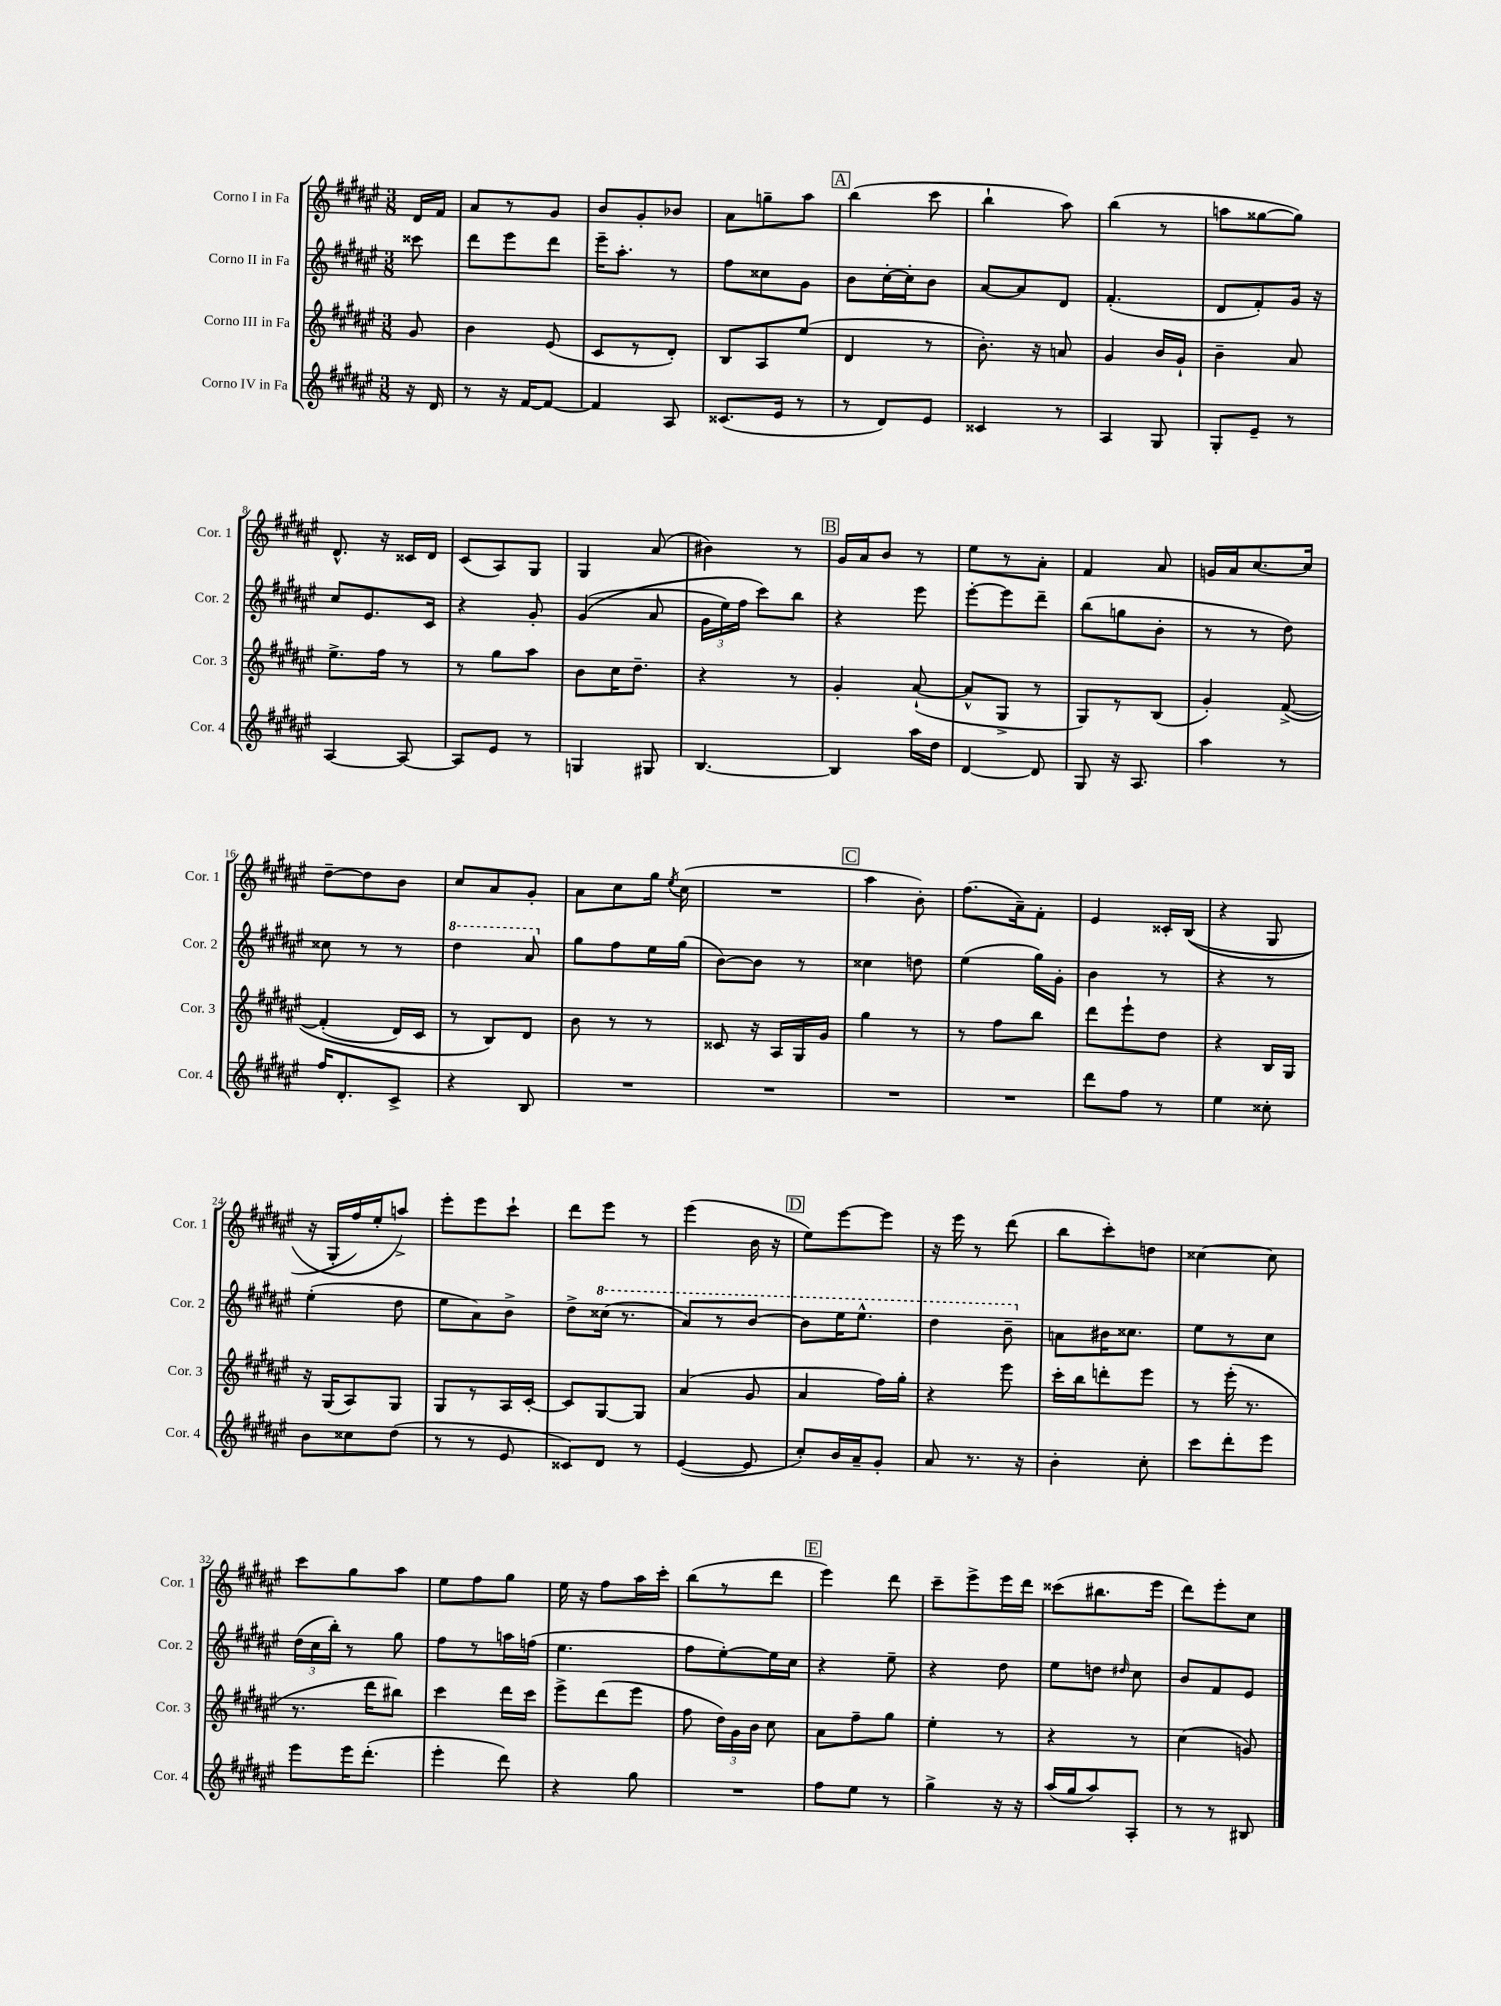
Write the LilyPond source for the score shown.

<<
\new StaffGroup <<
\new Staff = "s0" \with { instrumentName = "Corno I in Fa" shortInstrumentName = "Cor. 1" } {
    \clef treble \key fis \major \numericTimeSignature \time 3/8 \partial 8
    \autoBeamOff dis'16[ fis'16] |
    ais'8[ r8 gis'8] |
    b'8[ gis'8-. bes'8] |
    ais'8[ g''8-- ais''8] |
    \mark \markup { \box "A" } b''4( cis'''8 |
    b''4-! ais''8) |
    b''4( r8 |
    a''8[ gisis''8~ gisis''8]) |
    dis'8.-^ r16 cisis'16[ dis'16] |
    cis'8[( ais8) gis8] |
    gis4 ais'8( |
    bis'4) r8 |
    \mark \markup { \box "B" } gis'16[ ais'16 b'8] r8 |
    eis''8[ r8 ais'8]-. |
    fis'4 ais'8 |
    g'16[ ais'16 cis''8.~ cis''16] |
    dis''8[~-- dis''8 b'8] |
    cis''8[ ais'8 gis'8]-. |
    ais'8[ cis''8 gis''16] \acciaccatura { eis''8 } cis''16( |
    R4. |
    \mark \markup { \box "C" } ais''4 b'8-.) |
    fis''8.[( ais'16--) fis'8]-. |
    eis'4 cisis'16[-. b16](\( |
    r4 gis8 |
    r16 gis16[-. fis''16) eis''16-. a''8]->\) |
    eis'''8[-. eis'''8 cis'''8]-! |
    dis'''8[ eis'''8] r8 |
    eis'''4( b'16 r16 |
    \mark \markup { \box "D" } eis''8[) eis'''8~ eis'''8] |
    r16 eis'''16 r8 dis'''8( |
    b''8[ cis'''8-.) d''8] |
    cisis''4~ cisis''8 |
    cis'''8[ gis''8 ais''8] |
    eis''8[ fis''8 gis''8] |
    eis''16 r16 fis''8[ ais''16 cis'''16]-. |
    b''8[( r8 dis'''8] |
    \mark \markup { \box "E" } eis'''4) dis'''8 |
    cis'''8[-- eis'''8-> eis'''16 dis'''16] |
    cisis'''8[( bis''8. eis'''16] |
    dis'''8[) eis'''8-. cis''8] \bar "|." |
}
\new Staff = "s1" \with { instrumentName = "Corno II in Fa" shortInstrumentName = "Cor. 2" } {
    \clef treble \key fis \major \numericTimeSignature \time 3/8 \partial 8
    \autoBeamOff cisis'''8 |
    dis'''8[ eis'''8 dis'''8] |
    eis'''16[-- ais''8.]-. r8 |
    fis''8[ cisis''8 gis'8] |
    \mark \markup { \box "A" } b'8[ cis''16~-. cis''16-. b'8] |
    ais'8[~ ais'8 dis'8] |
    fis'4.-.( |
    dis'8[ fis'8-.) gis'16] r16 |
    cis''8[ eis'8. cis'16] |
    r4 gis'8-. |
    gis'4(\( ais'8 |
    \tuplet 3/2 { gis'16[ eis''16) fis''16] } cis'''8[\) b''8] |
    \mark \markup { \box "B" } r4 eis'''8 |
    eis'''8[~-. eis'''8 dis'''8]-- |
    b''8[( g''8 b'8]-. |
    r8 r8 dis''8) |
    cisis''8 r8 r8 |
    \ottava #1 dis'''4 ais''8 \ottava #0 |
    gis''8[ fis''8 eis''16 gis''16]( |
    b'8[~) b'8] r8 |
    \mark \markup { \box "C" } cisis''4 d''8 |
    eis''4( gis''16[) gis'16]-. |
    b'4 r8 |
    r4 r8 |
    eis''4-.( dis''8 |
    eis''8[ ais'8) b'8]-> |
    dis''8[-> \ottava #1 cisis'''16]( r8. |
    ais''8[) r8 b''8]~ |
    \mark \markup { \box "D" } b''8[ eis'''16 eis'''8.]-^ |
    dis'''4 b''8-- \ottava #0 |
    a'8[ bis'16 cisis''8.] |
    eis''8[ r8 cis''8] |
    \tuplet 3/2 { dis''16[( cis''16 b''16]-.) } r8 gis''8 |
    fis''8[ r8 a''16 f''16]( |
    eis''4. |
    fis''8[ eis''8~-.) eis''16 cis''16] |
    \mark \markup { \box "E" } r4 eis''8-- |
    r4 dis''8 |
    eis''8[ d''8] \grace { dis''16 } cis''8 |
    b'8[ fis'8 eis'8] \bar "|." |
}
\new Staff = "s2" \with { instrumentName = "Corno III in Fa" shortInstrumentName = "Cor. 3" } {
    \clef treble \key fis \major \numericTimeSignature \time 3/8 \partial 8
    \autoBeamOff gis'8 |
    b'4 eis'8( |
    cis'8[ r8 dis'8]-.) |
    b8[ ais8 eis''8]( |
    \mark \markup { \box "A" } dis'4 r8 |
    b'8.-.) r16 a'8 |
    gis'4 b'16[ gis'16]-! |
    b'4-- ais'8 |
    eis''8.[-> fis''16] r8 |
    r8 gis''8[ ais''8] |
    b'8[ cis''16 dis''8.]-- |
    r4 r8 |
    \mark \markup { \box "B" } gis'4-. ais'8~-!( |
    ais'8[-^ gis8]-> r8 |
    gis8[) r8 b8]( |
    gis'4-.) fis'8~->\( |
    fis'4-.( dis'16[) cis'16] |
    r8 b8[\) dis'8] |
    b'8 r8 r8 |
    cisis'8 r16 ais16[ gis16 gis'16] |
    \mark \markup { \box "C" } gis''4 r8 |
    r8 fis''8[ b''8] |
    dis'''8[ eis'''8-! dis''8] |
    r4 b16[ gis16] |
    r16 gis16[( ais8) gis8] |
    gis8[ r8 ais16 cis'16]~-. |
    cis'8[ gis8~ gis8] |
    ais'4( gis'8 |
    \mark \markup { \box "D" } ais'4 fis''16[) gis''16]-. |
    r4 eis'''8 |
    cis'''16[-. b''16 d'''8-. eis'''8] |
    r8 eis'''16-.( r8. |
    r8. dis'''16[ bis''8]) |
    cis'''4 dis'''16[ cis'''16] |
    eis'''8[-> dis'''8( eis'''8] |
    fis''8 \tuplet 3/2 { dis''16[) gis'16 b'16] } cis''8 |
    \mark \markup { \box "E" } ais'8[ fis''8-- gis''8] |
    eis''4-. r8 |
    r4 r8 |
    cis''4( g'8) \bar "|." |
}
\new Staff = "s3" \with { instrumentName = "Corno IV in Fa" shortInstrumentName = "Cor. 4" } {
    \clef treble \key fis \major \numericTimeSignature \time 3/8 \partial 8
    \autoBeamOff r16 dis'16 |
    r8 r16 fis'16[~ fis'8]~ |
    fis'4 ais8 |
    cisis'8.[( eis'16] r8 |
    \mark \markup { \box "A" } r8 dis'8[) eis'8] |
    cisis'4 r8 |
    ais4 gis8 |
    gis8[-. eis'8]-- r8 |
    ais4~ ais8~ |
    ais8[ eis'8] r8 |
    g4 gis8 |
    b4.~ |
    \mark \markup { \box "B" } b4 ais''16[ dis''16] |
    dis'4~ dis'8 |
    gis8 r16 ais8. |
    ais''4 r8 |
    fis''16[ dis'8.-. cis'8]-> |
    r4 b8 |
    R4. |
    R4. |
    \mark \markup { \box "C" } R4. |
    R4. |
    dis'''8[ fis''8] r8 |
    eis''4 cisis''8-. |
    b'8[ cisis''8 dis''8]( |
    r8 r8 eis'8 |
    cisis'8[) dis'8] r8 |
    eis'4~( eis'8 |
    \mark \markup { \box "D" } cis''8[-.) b'16 ais'16-- gis'8]-. |
    ais'8 r8. r16 |
    b'4-. cis''8-. |
    cis'''8[ dis'''8-. eis'''8] |
    eis'''8[ eis'''16 dis'''8.]-.( |
    eis'''4-. dis'''8) |
    r4 gis''8 |
    R4. |
    \mark \markup { \box "E" } fis''8[ eis''8] r8 |
    gis''4-> r16 r16 |
    ais''16[( gis''16 ais''8) ais8]-. |
    r8 r8 bis8 \bar "|." |
}
>>
>>
